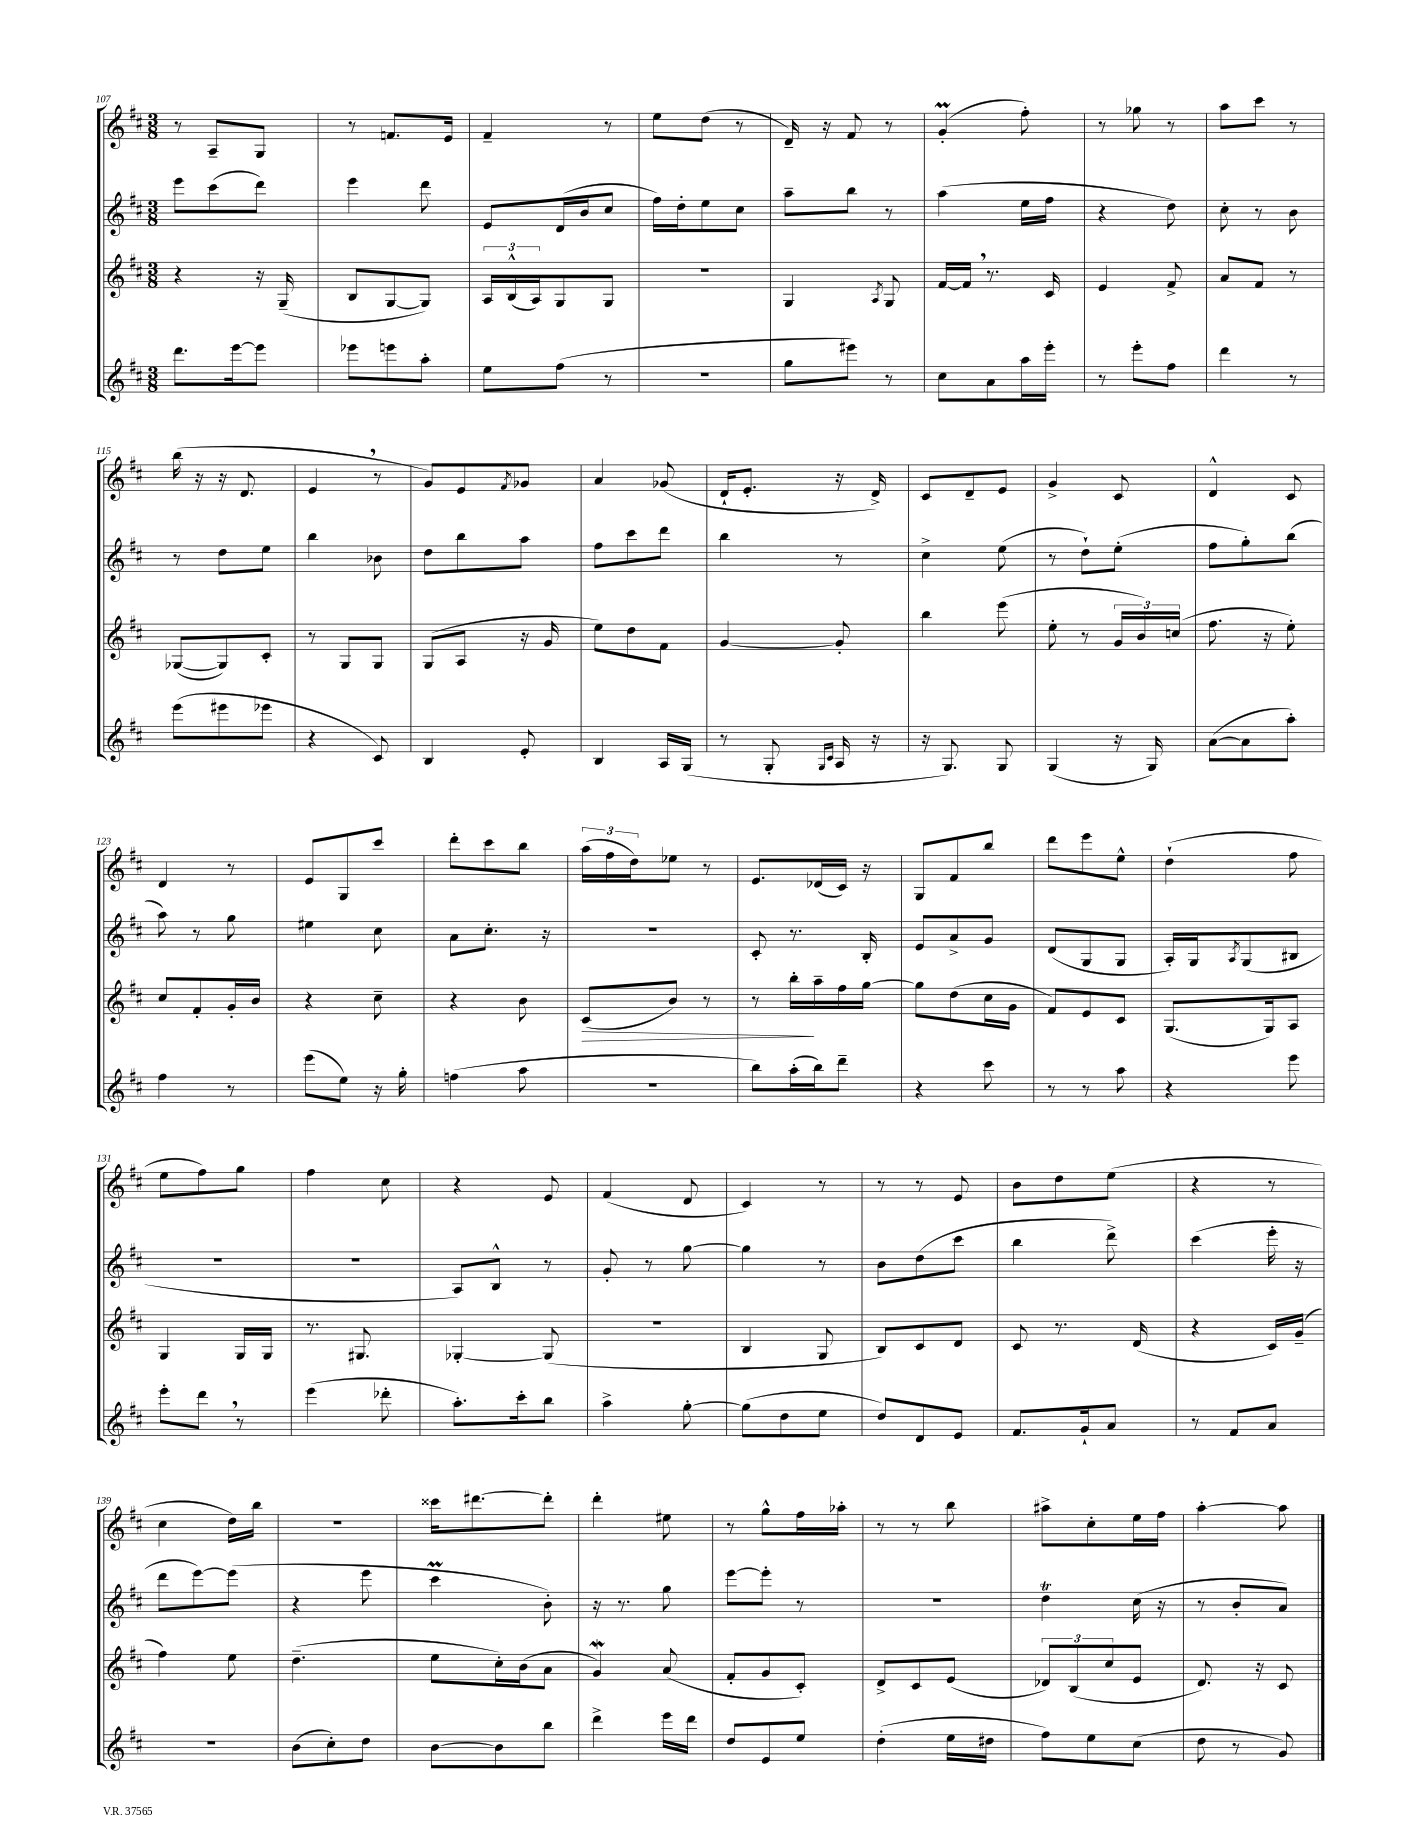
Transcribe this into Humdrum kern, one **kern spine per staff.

**kern	**kern	**dynam	**kern	**kern
*part4	*part3	*part3	*part2	*part1
*staff4	*staff3	*staff3	*staff2	*staff1
*clefG2	*clefG2	*	*clefG2	*clefG2
*k[f#c#]	*k[f#c#]	*	*k[f#c#]	*k[f#c#]
*M3/8	*M3/8	*	*M3/8	*M3/8
=107	=107	=107	=107	=107
8.ddd\L	4r	.	8eee\L	8r
.	.	.	(8ccc#\	8A~/L
[16eee\k	.	.	.	.
8eee\J]	16r	.	8ddd\J)	8G/J
.	(16G~/	.	.	.
=108	=108	=108	=108	=108
8eee-X\L	8B/L	.	4eee\	8r
8eeen\	[8G/	.	.	8.fn/L
8aa'\J	8G/J])	.	8ddd\	.
.	.	.	.	16e/Jk
=109	=109	=109	=109	=109
8ee\L	24A/LL	.	8e/L	4f#~/
.	(24B^^/	.	.	.
.	24A/J)	.	.	.
(8ff#\J	8G/	.	(16d/L	.
.	.	.	16b/J	.
8r	8G/J	.	8cc#/J	8r
=110	=110	=110	=110	=110
4.r	4.r	.	16ff#\LL)	8ee\L
.	.	.	16dd'\J	.
.	.	.	8ee\	(8dd\J
.	.	.	8cc#\J	8r
=111	=111	=111	=111	=111
8gg\L	4G/	.	8aa~\L	16d~/)
.	.	.	.	16r
8eee#X\J)	.	.	8bb\J	8f#/
.	8qA/	.	.	.
8r	8G/	.	8r	8r
=112	=112	=112	=112	=112
8cc#\L	[16f#/LL	.	(4aa\	(4gM'/
.	16f#,/JJ]	.	.	.
8a\	8.r	.	.	.
16aa\L	.	.	16ee\LL	8ff#'\)
16eee'\JJ	16c#/	.	16ff#\JJ	.
=113	=113	=113	=113	=113
8r	4e/	.	4r	8r
8eee'\L	.	.	.	8gg-X\
8ff#\J	8f#^/	.	8dd\)	8r
=114	=114	=114	=114	=114
4ddd\	8a/L	.	8cc#'\	8aa\L
.	8f#/J	.	8r	8ccc#\J
8r	8r	.	8b\	8r
!!LO:LB:g=z
=115	=115	=115	=115	=115
(8eee\L	([8G-X/L	.	8r	(16bb\
.	.	.	.	16r
8eee#X\	8G-/])	.	8dd\L	16r
.	.	.	.	8.d/
8eee-X\J	8c#'/J	.	8ee\J	.
=116	=116	=116	=116	=116
4r	8r	.	4bb\	4e,/
.	8G/L	.	.	.
8c#/)	8G/J	.	8b-X\	8r
=117	=117	=117	=117	=117
4B/	(8G/L	.	8dd\L	8g/L)
.	8A/J	.	8bb\	8e/
.	.	.	.	8qf#/
8e'/	16r	.	8aa\J	8g-X/J
.	16g/	.	.	.
=118	=118	=118	=118	=118
4B/	8ee\L)	.	8ff#\L	4a/
.	8dd\	.	8ccc#\	.
16A/LL	8f#\J	.	8ddd\J	(8g-X/
(16G/JJ	.	.	.	.
=119	=119	=119	=119	=119
8r	[4g/	.	4bb\	16d`/KL
.	.	.	.	8.e'/J
8G'/	.	.	.	.
16qqG/LL	.	.	.	.
16qqc#/JJ	.	.	.	.
16A/	8g'/]	.	8r	16r
16r	.	.	.	16d^/)
=120	=120	=120	=120	=120
16r	4bb\	.	4cc#^\	8c#/L
8.G/)	.	.	.	.
.	.	.	.	8d~/
8G/	(8eee\	.	(8ee\	8e/J
=121	=121	=121	=121	=121
(4G/	8ee'\	.	8r	4g^/
.	8r	.	8dd`\L)	.
16r	24g/LL	.	(8ee'\J	8c#/
.	24b/)	.	.	.
16G/)	.	.	.	.
.	(24ccn/JJ	.	.	.
=122	=122	=122	=122	=122
([8a\L	8.ff#\	.	8ff#\L	4d^^/
8a\]	.	.	8gg'\)	.
.	16r	.	.	.
8aa'\J)	8ee'\)	.	(8bb\J	8c#/
!!LO:LB:g=z
=123	=123	=123	=123	=123
4ff#\	8cc#/L	.	8aa\)	4d/
.	8f#'/	.	8r	.
8r	16g'/L	.	8gg\	8r
.	16b/JJ	.	.	.
=124	=124	=124	=124	=124
(8eee\L	4r	.	4ee#X\	8e/L
8ee\J)	.	.	.	8G/
16r	8cc#~\	.	8cc#\	8ccc#/J
16gg'\	.	.	.	.
=125	=125	=125	=125	=125
(4ffn\	4r	.	8a\L	8ddd'\L
.	.	.	8.cc#'\J	8ccc#\
8aa\	8b\	.	.	8bb\J
.	.	.	16r	.
=126	=126	=126	=126	=126
!	!	!LO:HP:b	!	!
4.r	(8c#/L	>	4.r	(24aa\LL
.	.	.	.	24ff#\
.	.	.	.	24dd\J)
.	8b/J)	.	.	8ee-X\J
.	8r	.	.	8r
=127	=127	=127	=127	=127
8bb\L)	8r	.	8c#'/	8.e/L
(16aa'\L	16bb'\LL	.	8.r	.
16bb\J)	16aa~\	]	.	(16d-X/L
8ddd~\J	16ff#\	.	.	16c#/JJ)
.	[16gg\JJ	.	16B'/	16r
=128	=128	=128	=128	=128
4r	8gg\L]	.	8e/L	8G/L
.	(8dd\	.	8a^/	8f#/
8ccc#\	16cc#\L	.	8g/J	8bb/J
.	16g\JJ	.	.	.
=129	=129	=129	=129	=129
8r	8f#/L)	.	(8d/L	8ddd\L
8r	8e/	.	8G/	8eee\
8aa\	8c#/J	.	8G/J	8ee^^\J
=130	=130	=130	=130	=130
4r	(8.G/L	.	16A'/LL)	(4dd`\
.	.	.	16G/J	.
.	.	.	8qA/	.
.	.	.	(8G/	.
.	16G/k)	.	.	.
8eee\	8A/J	.	8B#X/J	8ff#\
!!LO:LB:g=z
=131	=131	=131	=131	=131
8eee'\L	4G/	.	4.r	8ee\L
8ddd,\J	.	.	.	8ff#\)
8r	16G/LL	.	.	8gg\J
.	16G/JJ	.	.	.
=132	=132	=132	=132	=132
(4eee\	8.r	.	4.r	4ff#\
.	8.G#X/	.	.	.
8ddd-X'\	.	.	.	8cc#\
=133	=133	=133	=133	=133
8.aa'\L)	[4G-X'/	.	8A/L)	4r
.	.	.	8B^^/J	.
16ccc#'\k	.	.	.	.
8bb\J	(8G-/]	.	8r	8e/
=134	=134	=134	=134	=134
4aa^\	4.r	.	8g'/	(4f#/
.	.	.	8r	.
[8gg'\	.	.	[8gg\	8d/
=135	=135	=135	=135	=135
(8gg\L]	4B/	.	4gg\]	4c#/)
8dd\	.	.	.	.
8ee\J	8G/	.	8r	8r
=136	=136	=136	=136	=136
8dd/L)	8B/L)	.	8b\L	8r
8d/	8c#/	.	(8dd\	8r
8e/J	8d/J	.	8ccc#\J	8e/
=137	=137	=137	=137	=137
8.f#/L	8c#/	.	4bb\	8b\L
.	8.r	.	.	8dd\
16g`/k	.	.	.	.
8a/J	.	.	8ddd^\)	(8ee\J
.	(16d/	.	.	.
=138	=138	=138	=138	=138
8r	4r	.	(4ccc#\	4r
8f#/L	.	.	.	.
8a/J	16c#/LL)	.	16eee'\	8r
.	(16g~/JJ	.	16r	.
!!LO:LB:g=z
=139	=139	=139	=139	=139
4.r	4ff#\)	.	8ddd\L	4cc#\
.	.	.	[8eee\)	.
.	8ee\	.	(8eee\J]	16dd\LL)
.	.	.	.	16bb\JJ
=140	=140	=140	=140	=140
(8b\L	(4.dd~\	.	4r	4.r
8cc#'\)	.	.	.	.
8dd\J	.	.	8eee\	.
=141	=141	=141	=141	=141
[8b\L	8ee\L	.	4ccc#m\	16ccc##X\KL
.	.	.	.	[8.ddd#X\
8b\]	16cc#'\L)	.	.	.
.	(16b\J	.	.	.
8bb\J	8a\J	.	8b'\)	8ddd#'\J]
=142	=142	=142	=142	=142
4ddd^\	4gw/)	.	16r	4ddd'\
.	.	.	8.r	.
16eee\LL	(8a/	.	8gg\	8ee#X\
16ddd\JJ	.	.	.	.
=143	=143	=143	=143	=143
8dd/L	8f#'/L	.	[8eee\L	8r
8e/	8g/	.	8eee'\J]	8gg^^\L
8ee/J	8c#'/J)	.	8r	16ff#\L
.	.	.	.	16aa-X'\JJ
=144	=144	=144	=144	=144
(4dd'\	8d^/L	.	4.r	8r
.	8c#/	.	.	8r
16ee\LL	(8e/J	.	.	8bb\
16dd#X\JJ	.	.	.	.
=145	=145	=145	=145	=145
8ff#\L)	12d-X/L)	.	4ddT\	8aa#X^\L
.	(12B/	.	.	.
8ee\	.	.	.	8cc#'\
.	12cc#/	.	.	.
(8cc#\J	8e/J	.	(16cc#\	16ee\L
.	.	.	16r	16ff#\JJ
=146	=146	=146	=146	=146
8dd\	8.d/)	.	8r	[4aa'\
8r	.	.	8b'/L	.
.	16r	.	.	.
8g/)	8c#/	.	8a/J)	8aa\]
==	==	==	==	==
*-	*-	*-	*-	*-
